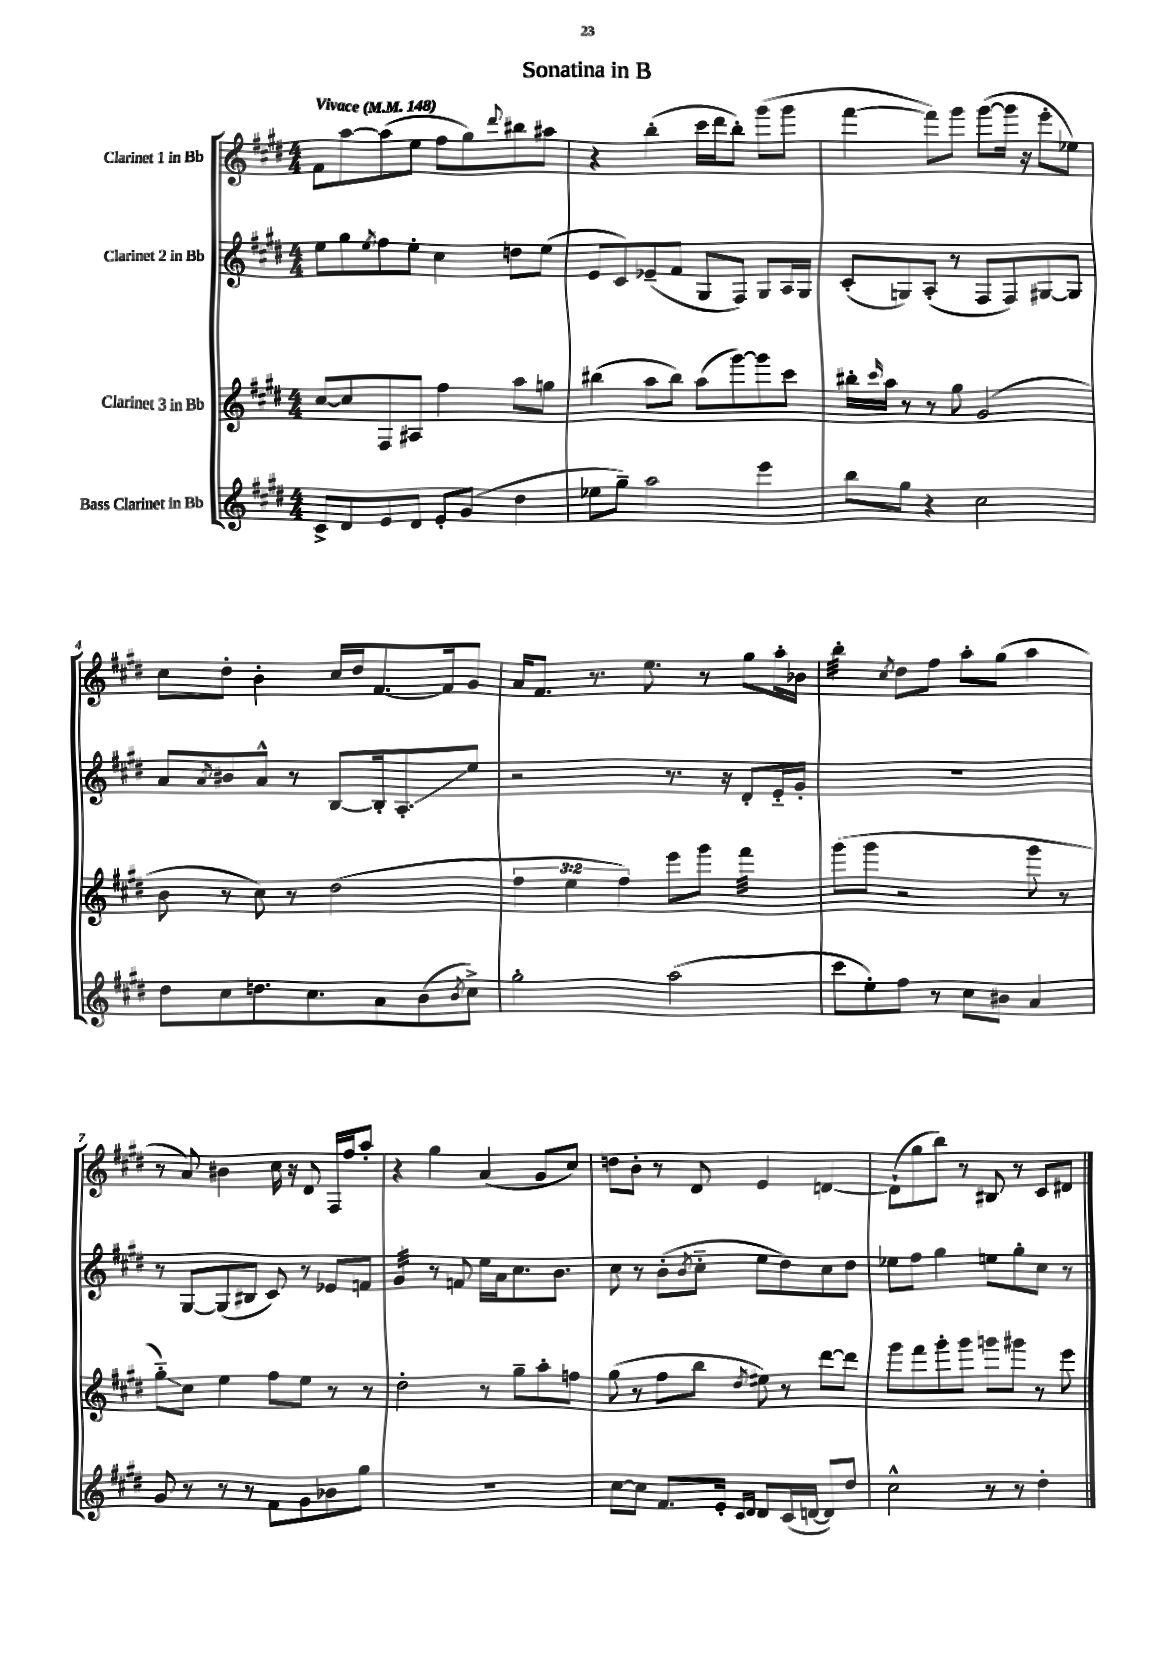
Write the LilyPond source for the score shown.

\header { title = "Sonatina in B" }
<<
\new StaffGroup <<
\new Staff = "s0" \with { instrumentName = "Clarinet 1 in Bb" } {
    \clef treble \key e \major \numericTimeSignature \time 4/4 \tempo "Vivace" 4 = 148
    fis'8 a''8~ a''8( e''8 fis''8 gis''8) \appoggiatura { dis'''8 } bis''8 ais''8 |
    r4 b''4-.( cis'''16 dis'''16 b''8-.) gis'''8( gis'''8 |
    fis'''4~ fis'''8) gis'''8 gis'''8~( gis'''16 r16 e'''8-. ees''8) |
    cis''8 dis''8-. b'4-. cis''16 dis''16 fis'8.~ fis'16 gis'8 |
    a'16 fis'8. r8. e''8. r8 gis''8 a''16-. bes'16 |
    b''4:32-. \acciaccatura { cis''8 } dis''8 fis''8 a''8-. gis''8( a''4 |
    r8 a'8) bis'4 cis''16 r16 dis'8 fis16 fis''16 a''8-. |
    r4 gis''4 a'4( gis'8 cis''8) |
    d''8 b'8-. r8 dis'8 e'4 d'4~ |
    d'8-!( gis''8 b''8) r8 bis8 r8 cis'8 dis'8 \bar "|." |
}
\new Staff = "s1" \with { instrumentName = "Clarinet 2 in Bb" } {
    \clef treble \key e \major \numericTimeSignature \time 4/4
    e''8 gis''8 \acciaccatura { e''8 } fis''8 e''8-. cis''4 d''8 e''8( |
    e'8 cis'8) ees'8--( fis'8 gis8 fis8) gis8 a16 gis16 |
    cis'8-.( g8) a8-.( r8 fis8 fis8) gis8~ gis8 |
    a'8 \acciaccatura { a'8 } bis'8 a'8-^ r8 b8~ b16-. a8.-.\glissando e''8 |
    r2 r8. r16 dis'8-. e'16-_ gis'16-. |
    R1 |
    r8 gis8~ gis8( bis8 cis'8) r8 ees'8 f'8 |
    gis'4:32 r8 f'8 e''16 a'16 cis''8. b'8. |
    cis''8 r8 b'8-.( \acciaccatura { b'8 } cis''8-_ e''8 dis''8) cis''8 dis''8 |
    ees''8 fis''8 gis''4 e''8 gis''8-. cis''8 r8 \bar "|." |
}
\new Staff = "s2" \with { instrumentName = "Clarinet 3 in Bb" } {
    \clef treble \key e \major \numericTimeSignature \time 4/4 \override Staff.TupletNumber.text = #tuplet-number::calc-fraction-text
    cis''8~ cis''8 fis8 ais8 fis''4 a''8 g''8 |
    bis''4( a''8 bis''8) a''8( gis'''8~) gis'''8 cis'''8 |
    bis''16-. \grace { cis'''16 } a''16 r8 r8 gis''8 gis'2( |
    b'8 r8 cis''8) r8 dis''2( |
    \tuplet 3/2 { fis''4 e''4 fis''4) } e'''8 gis'''8 fis'''4:32 |
    gis'''8( gis'''8 r2 gis'''8 r8 |
    gis''8-_\glissando) cis''8 e''4 fis''8 e''8 r8 r8 |
    dis''2-. r8 gis''8-- a''8-. f''8 |
    gis''8( r8 fis''8 b''8 \acciaccatura { dis''8 } eis''8) r8 dis'''8~ dis'''8 |
    gis'''8 fis'''8 gis'''8-. gis'''8 g'''8 gis'''8 r8 e'''8 \bar "|." |
}
\new Staff = "s3" \with { instrumentName = "Bass Clarinet in Bb" } {
    \clef treble \key e \major \numericTimeSignature \time 4/4
    cis'8-> dis'8 e'8 dis'8 e'8-. gis'8( dis''4 |
    ees''8 gis''8--) a''2 e'''4 |
    b''8 gis''8 r4 cis''2 |
    dis''8 cis''8 d''8. cis''8. a'8 b'8( \acciaccatura { b'8 } cis''8->) |
    gis''2-. a''2( |
    cis'''8 e''8-.) fis''8 r8 cis''8 bis'8 a'4 |
    gis'8 r8 r8 r8 fis'8 gis'8 bes'8 gis''8 |
    R1 |
    cis''8~ cis''8 fis'8. e'16-. \grace { cis'16 dis'16 } dis'8 cis'16( d'16~ d'8) dis''8 |
    cis''2-^ r8 r8 dis''4-. \bar "|." |
}
>>
>>
